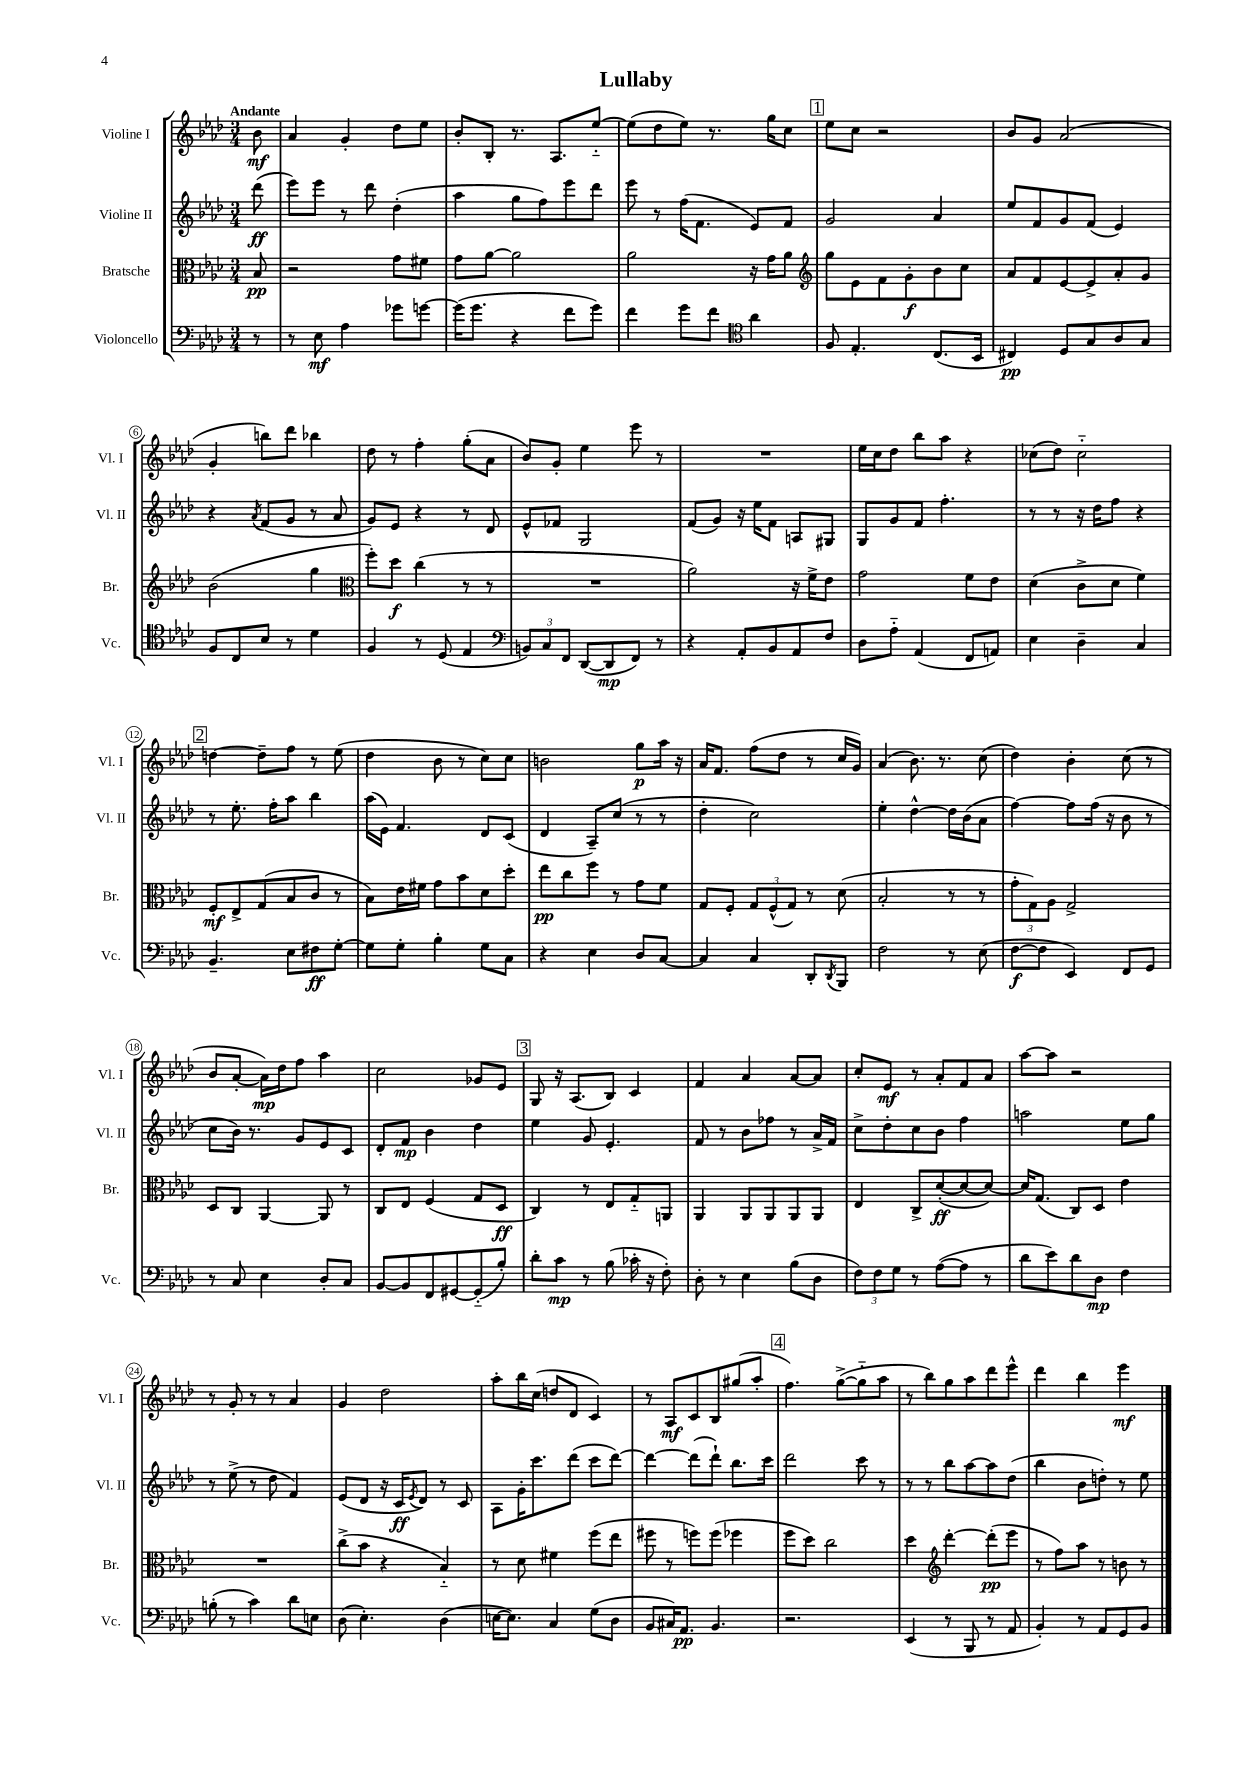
\header { title = "Lullaby" }
<<
\new StaffGroup <<
\new Staff = "s0" \with { instrumentName = "Violine I" shortInstrumentName = "Vl. I" } {
    \clef treble \key aes \major \numericTimeSignature \time 3/4 \partial 8 \tempo "Andante"
    bes'8\mf |
    aes'4 g'4-. des''8 ees''8 |
    bes'8-. bes8-. r8. aes8. ees''8~-_ |
    ees''8( des''8 ees''8) r8. g''16 c''8 |
    \mark \markup { \box "1" } ees''8 c''8 r2 |
    bes'8 g'8 aes'2( |
    g'4-. b''8) des'''8 bes''4 |
    des''8 r8 f''4-. g''8-.( aes'8 |
    bes'8) g'8-. ees''4 ees'''8 r8 |
    R2. |
    ees''16 c''16 des''8 bes''8 aes''8 r4 |
    ces''8( des''8) ces''2-_ |
    \mark \markup { \box "2" } d''4~ d''8-- f''8 r8 ees''8( |
    des''4 bes'8 r8 c''8) c''8 |
    b'2 g''8\p aes''16 r16 |
    aes'16 f'8. f''8( des''8 r8 c''16 g'16) |
    aes'4( bes'8.) r8. c''8( |
    des''4) bes'4-. c''8( r8 |
    bes'8 aes'8~-. aes'16\mp) des''16 f''8 aes''4 |
    c''2 ges'8 ees'8 |
    \mark \markup { \box "3" } g8 r16 aes8.( bes8) c'4 |
    f'4 aes'4 aes'8~ aes'8 |
    c''8-. ees'8\mf r8 aes'8-. f'8 aes'8 |
    aes''8~ aes''8 r2 |
    r8 g'8-. r8 r8 aes'4 |
    g'4 des''2 |
    aes''8-. bes''16 c''16( d''8 des'8 c'4) |
    r8 aes8\mf c'8 bes8 gis''8( aes''8-. |
    \mark \markup { \box "4" } f''4.) g''8~->( g''8-_ aes''8 |
    r8 bes''8) g''8 aes''8 des'''8 ees'''8-^ |
    des'''4 bes''4 ees'''4\mf \bar "|." |
}
\new Staff = "s1" \with { instrumentName = "Violine II" shortInstrumentName = "Vl. II" } {
    \clef treble \key aes \major \numericTimeSignature \time 3/4 \partial 8
    des'''8\ff( |
    ees'''8) ees'''8 r8 des'''8 des''4-.( |
    aes''4 g''8 f''8) ees'''8 des'''8 |
    ees'''8 r8 f''16( f'8. ees'8) f'8 |
    \mark \markup { \box "1" } g'2 aes'4 |
    ees''8 f'8 g'8 f'8( ees'4) |
    r4 \acciaccatura { aes'8 } f'8( g'8 r8 aes'8 |
    g'8) ees'8 r4 r8 des'8 |
    ees'8-^ fes'8 g2 |
    f'8( g'8) r16 ees''16 f'8 a8 gis8 |
    g8 g'8 f'8 f''4.-. |
    r8 r8 r16 des''16 f''8 r4 |
    \mark \markup { \box "2" } r8 ees''8.-. f''16-. aes''8 bes''4 |
    aes''16( ees'16) f'4. des'8 c'8( |
    des'4 aes8--) c''8( r8 r8 |
    des''4-. c''2) |
    ees''4-. des''4~-^ des''16 bes'16( aes'8 |
    f''4~) f''8 f''16( r16 bes'8 r8 |
    c''8 bes'16) r8. g'8 ees'8 c'8 |
    des'8-. f'8\mp bes'4 des''4 |
    \mark \markup { \box "3" } ees''4 g'8 ees'4.-. |
    f'8 r8 bes'8 fes''8 r8 aes'16-> f'16 |
    c''8-> des''8-. c''8 bes'8 f''4 |
    a''2 ees''8 g''8 |
    r8 ees''8->( r8 des''8 f'4) |
    ees'8( des'8 r16 c'16\ff \acciaccatura { ees'8 } des'8) r8 c'8 |
    aes8 g'16-. c'''8. des'''8( c'''8 des'''8~) |
    des'''4~ des'''8( des'''8-!) bes''8. c'''16 |
    \mark \markup { \box "4" } des'''2 c'''8 r8 |
    r8 r8 bes''8 aes''8~ aes''8 des''8( |
    bes''4 bes'8 d''8-.) r8 ees''8 \bar "|." |
}
\new Staff = "s2" \with { instrumentName = "Bratsche" shortInstrumentName = "Br." } {
    \clef alto \key aes \major \numericTimeSignature \time 3/4 \partial 8
    bes8\pp |
    r2 g'8 fis'8 |
    g'8 aes'8~ aes'2 |
    aes'2 r16 g'16 aes'8 |
    \mark \markup { \box "1" } \clef treble g''8 ees'8 f'8 g'8-.\f bes'8 c''8 |
    aes'8 f'8 ees'8~ ees'8-> aes'8-. g'8 |
    bes'2( g''4 |
    \clef alto f''8-.) des''8\f c''4( r8 r8 |
    R2. |
    aes'2) r16 f'16-> ees'8 |
    g'2 f'8 ees'8 |
    des'4( c'8-> des'8 f'4) |
    \mark \markup { \box "2" } f8-.\mf ees8-> g8( bes8 c'8 r8 |
    bes8) ees'16 fis'16 g'8 bes'8 des'8 des''8-. |
    ees''8\pp c''8 f''8 r8 g'8 f'8 |
    g8 f8-. \tuplet 3/2 { g8 f8-^( g8) } r8 des'8( |
    bes2-. r8 r8 |
    \tuplet 3/2 { g'8-. g8) aes8 } g2-> |
    des8 c8 aes,4~ aes,8 r8 |
    c8 ees8 f4( g8 des8\ff |
    \mark \markup { \box "3" } c4) r8 ees8 g8-_ a,8 |
    aes,4 aes,8 aes,8 aes,8 aes,8 |
    ees4 c8-> des'8~-.\ff( des'8~ des'8~) |
    des'16 g8.( c8) des8 ees'4 |
    R2. |
    c''8->( bes'8 r4 bes4-_) |
    r8 des'8 fis'4 f''8( ees''8 |
    fis''8 r8 f''8) f''8( fes''4 |
    \mark \markup { \box "4" } f''8 des''8) c''2 |
    des''4 \clef treble des'''4~-. des'''8-.\pp( ees'''8 |
    r8 f''8) aes''8 r8 b'8 r8 \bar "|." |
}
\new Staff = "s3" \with { instrumentName = "Violoncello" shortInstrumentName = "Vc." } {
    \clef bass \key aes \major \numericTimeSignature \time 3/4 \partial 8
    r8 |
    r8 ees8\mf aes4 ges'8 g'8~ |
    g'16( g'8. r4 f'8 g'8) |
    f'4 g'8 f'8 \clef tenor aes'4 |
    \mark \markup { \box "1" } f8 ees4.-. c8.( bes,16 |
    cis4\pp) des8 g8 aes8 g8 |
    f8 c8 bes8 r8 des'4 |
    f4 r8 des8( ees4 |
    \clef bass \tuplet 3/2 { b,8) c8 f,8 } des,8~( des,8\mp f,8) r8 |
    r4 aes,8-. bes,8 aes,8 f8 |
    des8 aes8-_ aes,4( f,8 a,8) |
    ees4 des4-- c4 |
    \mark \markup { \box "2" } bes,4.-- ees8 fis8\ff g8~-. |
    g8 g8-. bes4-. g8 c8 |
    r4 ees4 des8 c8~ |
    c4 c4 des,8-. \acciaccatura { des,8 } bes,,8 |
    f2 r8 ees8( |
    f8~\f f8 ees,4) f,8 g,8 |
    r8 c8 ees4 des8-. c8 |
    bes,8~ bes,8 f,8 gis,8~ gis,8-_( bes8-.) |
    \mark \markup { \box "3" } des'8-. c'8\mp r8 bes8( ces'16-. r16 f8-.) |
    des8-. r8 ees4 bes8( des8 |
    \tuplet 3/2 { f8) f8 g8 } r8 aes8~( aes8 r8 |
    des'8 ees'8) des'8 des8\mp f4 |
    b8-.( r8 c'4) des'8 e8 |
    des8( ees4.-.) des4( |
    e16~ e8.) c4 g8( des8 |
    bes,8 cis16) aes,8.\pp bes,4. |
    \mark \markup { \box "4" } r2. |
    ees,4( r8 bes,,8 r8 aes,8 |
    bes,4-.) r8 aes,8 g,8 bes,8 \bar "|." |
}
>>
>>
\layout { \context { \Score \override BarNumber.stencil = #(make-stencil-circler 0.1 0.3 ly:text-interface::print) } }
